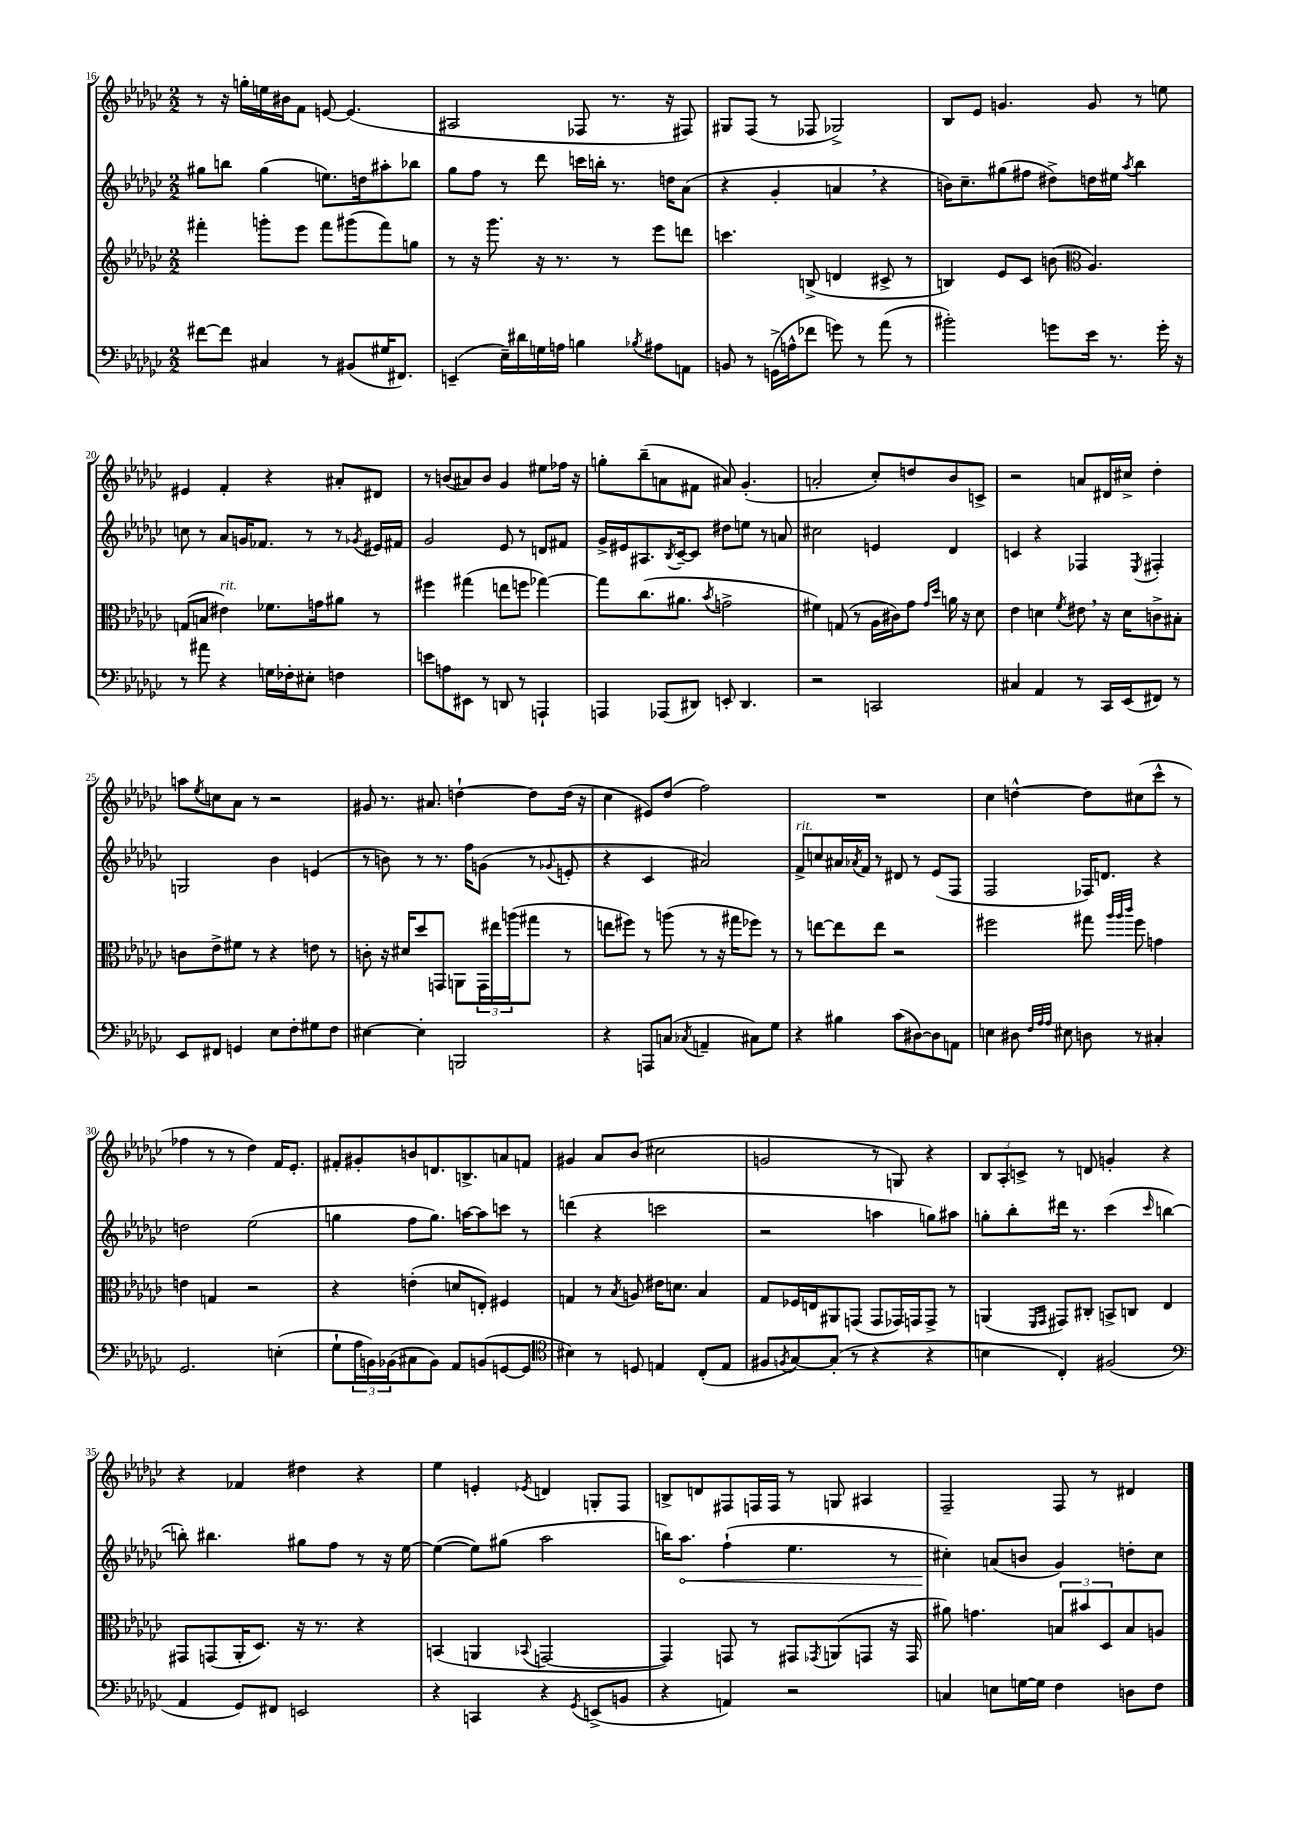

**kern	**kern	**kern	**kern
*staff4	*staff3	*staff2	*staff1
*clefF4	*clefG2	*clefG2	*clefG2
*k[b-e-a-d-g-c-]	*k[b-e-a-d-g-c-]	*k[b-e-a-d-g-c-]	*k[b-e-a-d-g-c-]
*M2/2	*M2/2	*M2/2	*M2/2
[8f#	4fff#'	8gg#	8r
8f#]	.	8bb	16r
.	.	.	16gg'
4C#	8ggg'	(4gg#	16ee
.	.	.	16b#
.	8eee-	.	8f
8r	8fff#	8.ee)	[8e
(8BB#	(8ggg#	.	(4.e]
.	.	16dd	.
16G#	8fff#)	8aa#'	.
8.FF#)	.	.	.
.	8gg	8bb-	.
=	=	=	=
(4EE~	8r	8gg-	2A#
.	16r	8ff	.
.	8.ggg-	.	.
16E-~)	.	8r	.
16d#	.	.	.
16G	16r	8ddd-	.
16A	8.r	.	.
4B	.	16ccc	8F-
.	.	16bb'	.
.	8r	8.r	8.r
8qB-	.	.	.
8A#	8eee-	.	.
.	.	16dd	16r
8AA	8ddd	(8a-	8F#)
=	=	=	=
8BB	4.ccc	4r	8G#
8r	.	.	(8F
(16GG^	.	4g-'	8r
16A^^	.	.	.
8f-	(8B^	.	8F-
8g)	4d	4a	2G-^)
8r	.	.	.
(8a-	8c#^	4r	.
8r	8r	.	.
=	=	=	=
2b#')	4B)	16b)	8B-
.	.	8.cc-~	.
.	.	.	8e-
.	8e-	(8gg#	4.g
.	8c-	8ff#	.
8g	(8b	8dd#^)	.
*	*clefC3	*	*
16e-	4.A-)	16dd	8g
8.r	.	16ee#	.
.	.	8qaa-	.
.	.	4bb-	8r
16g'	.	.	8ee
16r	.	.	.
=	=	=	=
8r	(8G	8cc	4e#
8a#	8B	8r	.
4r	4e#)	8a-	4f'
.	.	16g	.
.	.	8.f-	.
16G	8.f-	.	4r
16F-'	.	.	.
8E#'	.	8r	.
.	16g	.	.
4F	8a#	8r	8a#'
.	.	8qg-	.
.	8r	16e#	8d#
.	.	16f#	.
=	=	=	=
8e	4ff#	2g-	8r
8A	.	.	(8b
8EE#	(4gg#	.	8a#)
8r	.	.	8b
8DD	8ee	8e-	4g-
8r	8ff	8r	.
4AAA`	[4gg-)	8d	8ee#
.	.	8f#	16ff-
.	.	.	16r
=	=	=	=
4AAA	8gg-]	16g-^	8gg'
.	.	16e#	.
.	(8.cc-	8.A#	(8bb-~
(8AAA-	.	.	8a
.	.	8qB-	.
.	8.a#	[16c-~	.
8DD#)	.	8c-]	8f#
.	8qb-	.	.
8EE'	2g^	8dd#	8a#)
4.DD#	.	8ee	(4.g-'
.	.	8r	.
.	.	8a	.
=	=	=	=
2r	4f#)	2cc#	2a'
.	(8G	.	.
.	8r	.	.
2CC	16A-	4e	8cc-')
.	16c#)	.	.
.	8g-	.	8dd
.	16qqg-	.	.
.	16qqdd-	.	.
.	16a	4d-	8b-
.	16r	.	.
.	8d-	.	8c^
=	=	=	=
4C#	4e-	4c	2r
4AA-	4d	4r	.
.	8qf	.	.
8r	8e#	4F-	8a
16CC-	16r	.	16d#
(16EE-	16d	.	16cc#^
.	.	8qE-	.
8FF#)	8c^	4F#'	4dd-'
8r	8B#'	.	.
=	=	=	=
8EE-	8c	2G	8aa
.	.	.	8qee-
8FF#	8e-^	.	8cc
4GG	8f#	.	8a-
.	8r	.	8r
8E-	4r	4b-	2r
8F'	.	.	.
8G#	8e	(4e	.
8F	8r	.	.
=	=	=	=
[4E#	8c'	8r	8g#
.	16r	8b)	8.r
.	16d#	.	.
4E#']	8dd-	8r	.
.	.	.	8.a#
.	8GG	8.r	.
2BBB	8AA	.	[4dd`
.	.	16ff	.
.	24GG	(8g	.
.	24ee#	.	.
.	(24aa	.	.
.	8gg#	8r	8dd]
.	.	8qqg-	.
.	8r	8e'	(16dd
.	.	.	16r
=	=	=	=
4r	8ee	4r	4cc-
.	8ff#)	.	.
8AAA	8r	4c-	8e#)
(8C	(8aa	.	(8dd-
8qC-	.	.	.
4AA~	8r	2a#)	2ff)
.	16r	.	.
.	16gg#	.	.
8C#)	8ff-)	.	.
8G-	8r	.	.
=	=	=	=
4r	8r	8f^	1r
.	[8ee	8cc	.
4B#	8ee]	16a#	.
.	.	8qa-	.
.	.	16f	.
.	8ee	8r	.
(8c-	2r	8d#	.
[8D#)	.	8r	.
8D#]	.	(8e-	.
8AA	.	8F	.
=	=	=	=
4E	2ff#	2F	4cc-
8D#	.	.	[4dd^^
32qqF	.	.	.
32qqA-	.	.	.
32qqA-	.	.	.
8E#	.	.	.
8D	8gg#	16F-)	8dd]
.	.	8.d	.
.	32qqaa-	.	.
.	32qqaa-	.	.
.	32qqccc-	.	.
8r	8ff#	.	(8cc#
4C#'	4g	4r	8ccc-^^
.	.	.	8r
=	=	=	=
2.GG-	4e	2dd	4ff-
.	4G	.	8r
.	.	.	8r
.	2r	(2ee-	4dd-)
(4E'	.	.	16f
.	.	.	8.e-'
=	=	=	=
8G-`	4r	4gg	8f#'
24A-	.	.	8g#'
24BB)	.	.	.
(24BB-	.	.	.
8C#	(4e'	8ff	8b
8BB-)	.	8.gg)	8.d
8AA-	8d	.	.
.	.	[16aa	8.B^
(8BB	8E')	8aa]	.
[8GG	4F#	8ccc	8a
8GG]	.	8r	8f
=	=	=	=
*clefC4	*	*	*
4B#)	4G	(4ddd	4g#
8r	8r	4r	8a-
.	8qB-	.	.
8D	8A	.	(8b-
4E	16e#	2ccc	2cc#
.	8.d	.	.
(8C-'	4B-	.	.
8E	.	.	.
=	=	=	=
8F#	8G-	2r	2g
8qF	.	.	.
[8G-)	16F-	.	.
.	16E	.	.
(8G-']	8AA#	.	.
8r	(8GG	.	.
4r	8GG	4aa	8r
.	16GG-)	.	8G)
.	16GG	.	.
4r	8GG^	8gg)	4r
.	8r	8aa#	.
=	=	=	=
4B	(4AA	8gg'	12B-
.	.	.	12A-'
.	.	8bb-'	.
.	.	.	12c^
.	16qqFF	.	.
.	16qqGG-	.	.
4C-')	8GG#)	16ddd#	8r
.	.	8.r	.
.	8C#'	.	8d
(2F#	8BB^	(4ccc-	4g'
.	8C	.	.
.	.	16qqccc-	.
.	4E-	[4bb	4r
=	=	=	=
*clefF4	*	*	*
4AA-	8GG#	8bb'])	4r
.	(8GG	4.bb#	.
8GG-)	16AA-'	.	4f-
.	8.D-)	.	.
8FF#	.	.	.
2EE	16r	8gg#	4dd#
.	8.r	.	.
.	.	8ff	.
.	4r	8r	4r
.	.	16r	.
.	.	[16ee-	.
=	=	=	=
4r	(4BB	(4ee-_	4ee-
4CC	4AA	8ee-])	4e'
.	.	(8gg#	.
.	8qqBB-	.	8qe-
4r	[2GG	2aa-	4d
8qGG-	.	.	.
(8EE^	.	.	8G'
8BB	.	.	8F
=	=	=	=
4r	4GG])	16bb)	8B^
.	.	8.aa-	.
.	.	.	8d
4AA)	8GG	(4ff`	8F#
.	8r	.	16F
.	.	.	16F
2r	8GG#	4.ee-	8r
.	8qGG-	.	.
.	(8AA	.	8G
.	8GG	.	4A#
.	16r	8r	.
.	16GG	.	.
=	=	=	=
4C	8a#)	4cc#')	2F~
.	4.g	.	.
8E	.	(8a	.
[16G	.	8b	.
16G]	.	.	.
4F	12B	4g-)	8F
.	12b#	.	.
.	.	.	8r
.	12D-	.	.
8D	8B	8dd'	4d#
8F	8A	8cc#	.
==	==	==	==
*-	*-	*-	*-
